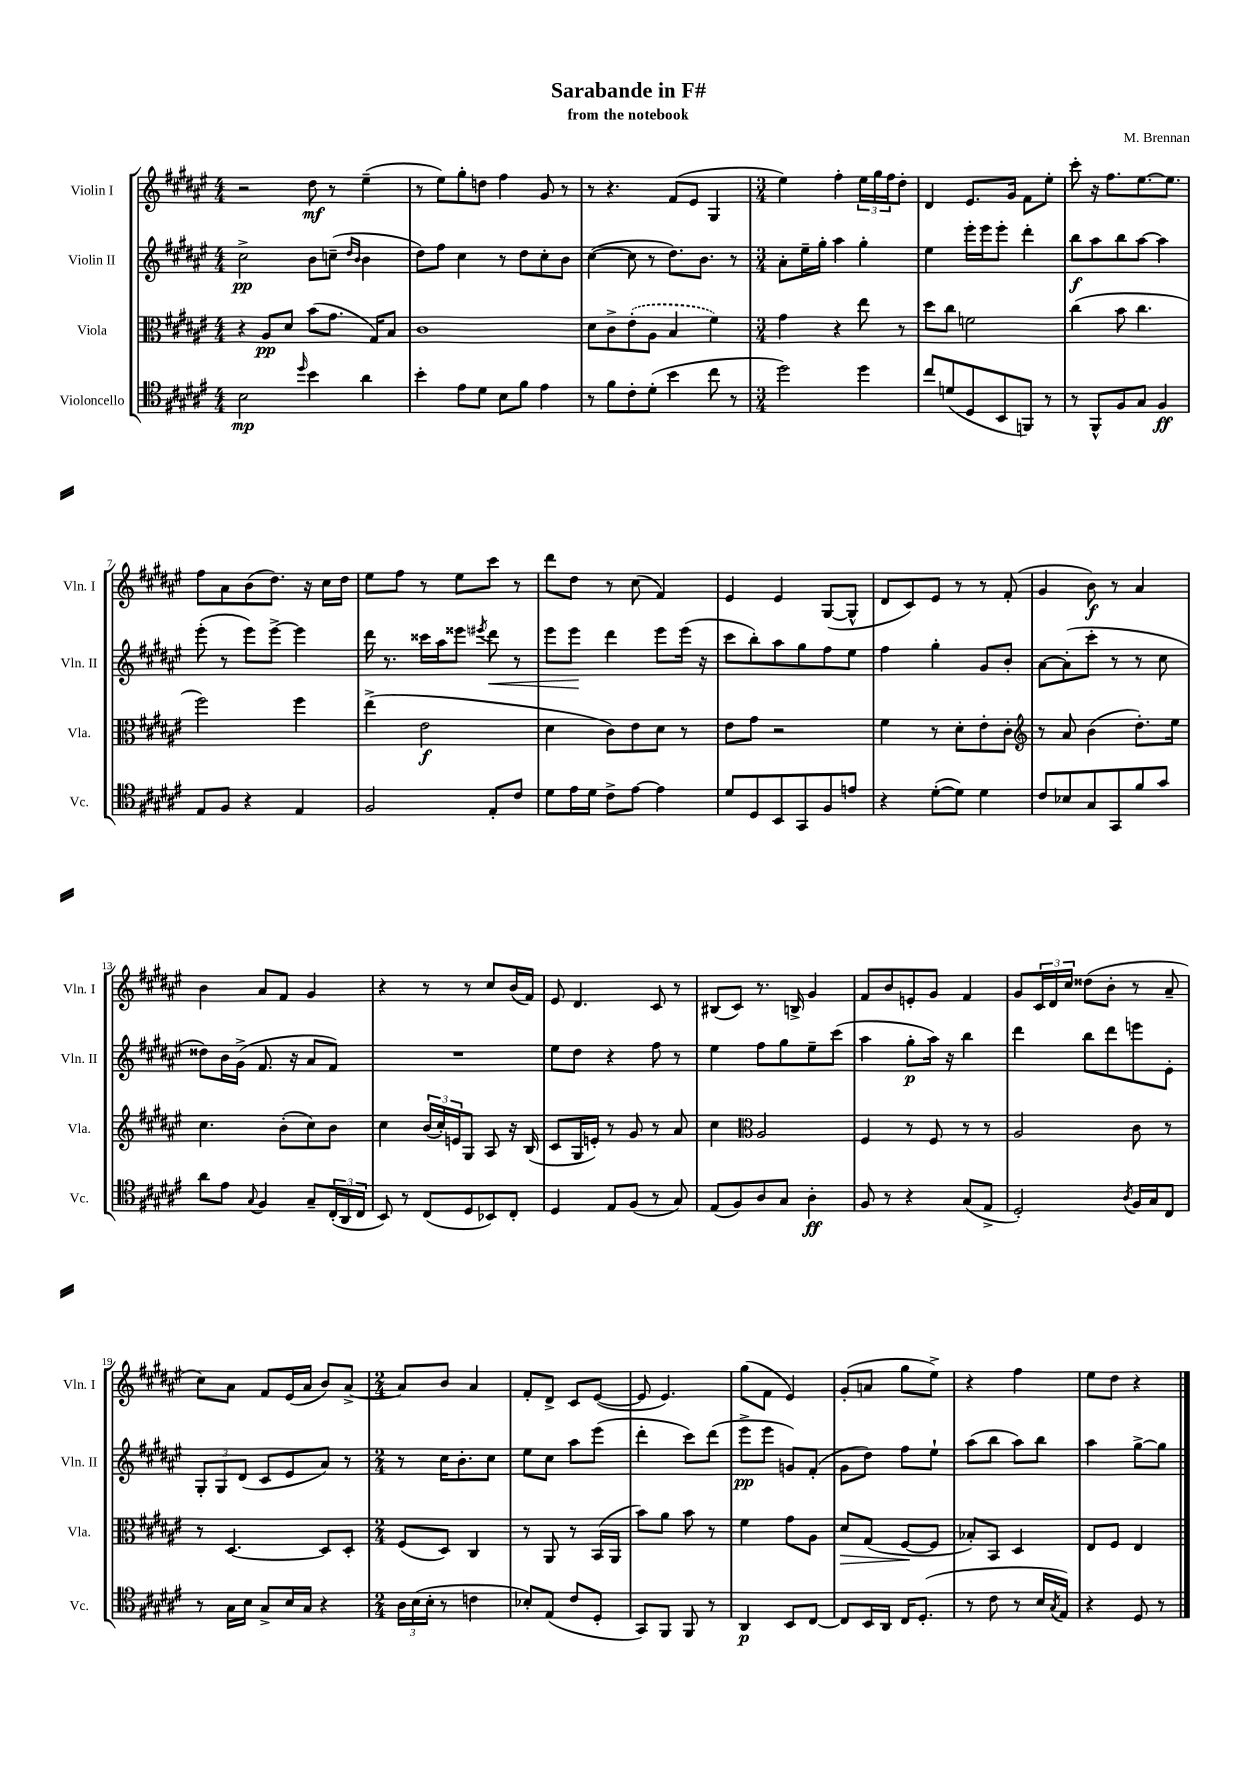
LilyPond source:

\header { title = "Sarabande in F#" composer = "M. Brennan" subtitle = "from the notebook" }
<<
\new StaffGroup <<
\new Staff = "s0" \with { instrumentName = "Violin I" shortInstrumentName = "Vln. I" } {
    \clef treble \key fis \major \numericTimeSignature \time 4/4
    r2 dis''8\mf r8 eis''4--( |
    r8 eis''8) gis''8-. d''8 fis''4 gis'8 r8 |
    r8 r4. fis'8( eis'8 gis4 |
    \numericTimeSignature \time 3/4 eis''4) fis''4-. \tuplet 3/2 { eis''16 gis''16 fis''16 } dis''8-. |
    dis'4 eis'8. gis'16 fis'8 eis''8-. |
    cis'''8-. r16 fis''8. eis''8.~ eis''8. |
    fis''8 ais'8 b'8( dis''8.) r16 cis''16 dis''16 |
    eis''8 fis''8 r8 eis''8 cis'''8 r8 |
    dis'''8 dis''8 r8 cis''8( fis'4) |
    eis'4 eis'4 gis8~( gis8-^ |
    dis'8 cis'8) eis'8 r8 r8 fis'8-.( |
    gis'4 b'8\f) r8 ais'4 |
    b'4 ais'8 fis'8 gis'4 |
    r4 r8 r8 cis''8 b'16( fis'16) |
    eis'8 dis'4. cis'8 r8 |
    bis8( cis'8) r8. b16-> gis'4 |
    fis'8 b'8 e'8-. gis'8 fis'4 |
    gis'8 \tuplet 3/2 { cis'16 dis'16 cis''16 } disis''8( b'8-. r8 ais'8-- |
    cis''8) ais'8 fis'8 eis'16( ais'16 b'8) ais'8~-> |
    \numericTimeSignature \time 2/4 ais'8 b'8 ais'4 |
    fis'8-. dis'8-> cis'8 eis'8~( |
    eis'8 eis'4.) |
    gis''8( fis'8 eis'4) |
    gis'8-.( a'8 gis''8 eis''8->) |
    r4 fis''4 |
    eis''8 dis''8 r4 \bar "|." |
}
\new Staff = "s1" \with { instrumentName = "Violin II" shortInstrumentName = "Vln. II" } {
    \clef treble \key fis \major \numericTimeSignature \time 4/4
    cis''2->\pp b'8 c''8--( \grace { dis''16 b'16 } b'4 |
    dis''8) fis''8 cis''4 r8 dis''8 cis''8-. b'8 |
    cis''4~( cis''8 r8 dis''8.) b'8. r8 |
    \numericTimeSignature \time 3/4 ais'8-. eis''16-- gis''16-. ais''4 gis''4-. |
    eis''4 eis'''16-. eis'''16 eis'''8-. dis'''4-. |
    b''8\f ais''8 b''8 ais''8~ ais''4 |
    eis'''8-.( r8 eis'''8) eis'''8~-> eis'''4 |
    dis'''16 r8. cisis'''16 ais''16 eisis'''8 \acciaccatura { eis'''8 } dis'''8\< r8 |
    eis'''8 eis'''8\! dis'''4 eis'''8 eis'''16( r16 |
    cis'''8 b''8-.) ais''8 gis''8 fis''8 eis''8 |
    fis''4 gis''4-. gis'8 b'8-. |
    ais'8~ ais'8-.( cis'''8-. r8 r8 cis''8 |
    disis''8) b'16 gis'16->( fis'8. r16 ais'8 fis'8) |
    R2. |
    eis''8 dis''8 r4 fis''8 r8 |
    eis''4 fis''8 gis''8 eis''8-- cis'''8( |
    ais''4 gis''8-.\p ais''16) r16 b''4 |
    dis'''4 b''8 dis'''8 e'''8 eis'8-. |
    \tuplet 3/2 { gis8-. gis8 dis'8( } cis'8 eis'8 ais'8) r8 |
    \numericTimeSignature \time 2/4 r8 cis''16 b'8.-. cis''8 |
    eis''8 cis''8 ais''8 eis'''8( |
    dis'''4-. cis'''8) dis'''8( |
    eis'''8->\pp eis'''8 g'8) fis'8-.( |
    gis'8 dis''8) fis''8 eis''8-! |
    ais''8( b''8 ais''8) b''8 |
    ais''4 gis''8~-> gis''8 \bar "|." |
}
\new Staff = "s2" \with { instrumentName = "Viola" shortInstrumentName = "Vla." } {
    \clef alto \key fis \major \numericTimeSignature \time 4/4
    r4 ais8\pp dis'8 b'8( gis'8. gis16) b8 |
    cis'1 |
    dis'8 cis'8-> \once \slurDashed eis'8-.( ais8 b4 fis'4) |
    \numericTimeSignature \time 3/4 gis'4 r4 eis''8 r8 |
    dis''8 cis''8 f'2 |
    cis''4( b'8 cis''4. |
    fis''2) fis''4 |
    eis''4->( eis'2\f |
    dis'4 cis'8) eis'8 dis'8 r8 |
    eis'8 gis'8 r2 |
    fis'4 r8 dis'8-. eis'8-. cis'8-. |
    \clef treble r8 ais'8 b'4( dis''8.-.) eis''16 |
    cis''4. b'8-.( cis''8) b'8 |
    cis''4 \tuplet 3/2 { b'16( cis''16-.) e'16 } gis8 ais8 r16 b16( |
    cis'8 gis16 e'16-.) r8 gis'8 r8 ais'8 |
    cis''4 \clef alto ais2 |
    fis4 r8 fis8 r8 r8 |
    ais2 cis'8 r8 |
    r8 dis4.~ dis8 dis8-. |
    \numericTimeSignature \time 2/4 fis8( dis8) cis4 |
    r8 ais,8 r8 b,16( ais,16 |
    b'8) ais'8 b'8 r8 |
    fis'4 gis'8 ais8 |
    dis'8\> gis8( fis8~\! fis8 |
    bes8-.) b,8 dis4 |
    eis8 fis8 eis4 \bar "|." |
}
\new Staff = "s3" \with { instrumentName = "Violoncello" shortInstrumentName = "Vc." } {
    \clef tenor \key fis \major \numericTimeSignature \time 4/4
    b2\mp \grace { dis''16 } b'4 ais'4 |
    b'4-. eis'8 dis'8 b8 fis'8 eis'4 |
    r8 fis'8 cis'8-. dis'8-.( b'4 cis''8 r8 |
    \numericTimeSignature \time 3/4 dis''2) dis''4 |
    cis''8 d'8( dis8 b,8 f,8) r8 |
    r8 fis,8-^ fis8 gis8 fis4\ff |
    eis8 fis8 r4 eis4 |
    fis2 eis8-. cis'8 |
    dis'8 eis'16 dis'16 cis'8-> eis'8~ eis'4 |
    dis'8 dis8 b,8 gis,8 fis8 e'8 |
    r4 dis'8~-.( dis'8) dis'4 |
    cis'8 bes8 gis8 gis,8 fis'8 gis'8 |
    ais'8 eis'8 \appoggiatura { gis8 } fis4 gis8-- \tuplet 3/2 { cis16-.( ais,16 cis16 } |
    b,8) r8 cis8( dis8 bes,8) cis8-. |
    dis4 eis8 fis8( r8 gis8) |
    eis8( fis8) ais8 gis8 ais4-.\ff |
    fis8 r8 r4 gis8( eis8-> |
    dis2-.) \acciaccatura { ais8 } fis16 gis16 cis8 |
    r8 gis16 b16 gis8-> b16 gis16 r4 |
    \numericTimeSignature \time 2/4 \tuplet 3/2 { ais16 b16( b16-. } r8 c'4 |
    bes8-.) eis8( cis'8 dis8-. |
    gis,8) fis,8 fis,8 r8 |
    ais,4\p b,8 cis8~ |
    cis8 b,16 ais,16 cis16 dis8.-.( |
    r8 cis'8 r8 b16 \acciaccatura { gis8 } eis16) |
    r4 dis8 r8 \bar "|." |
}
>>
>>
